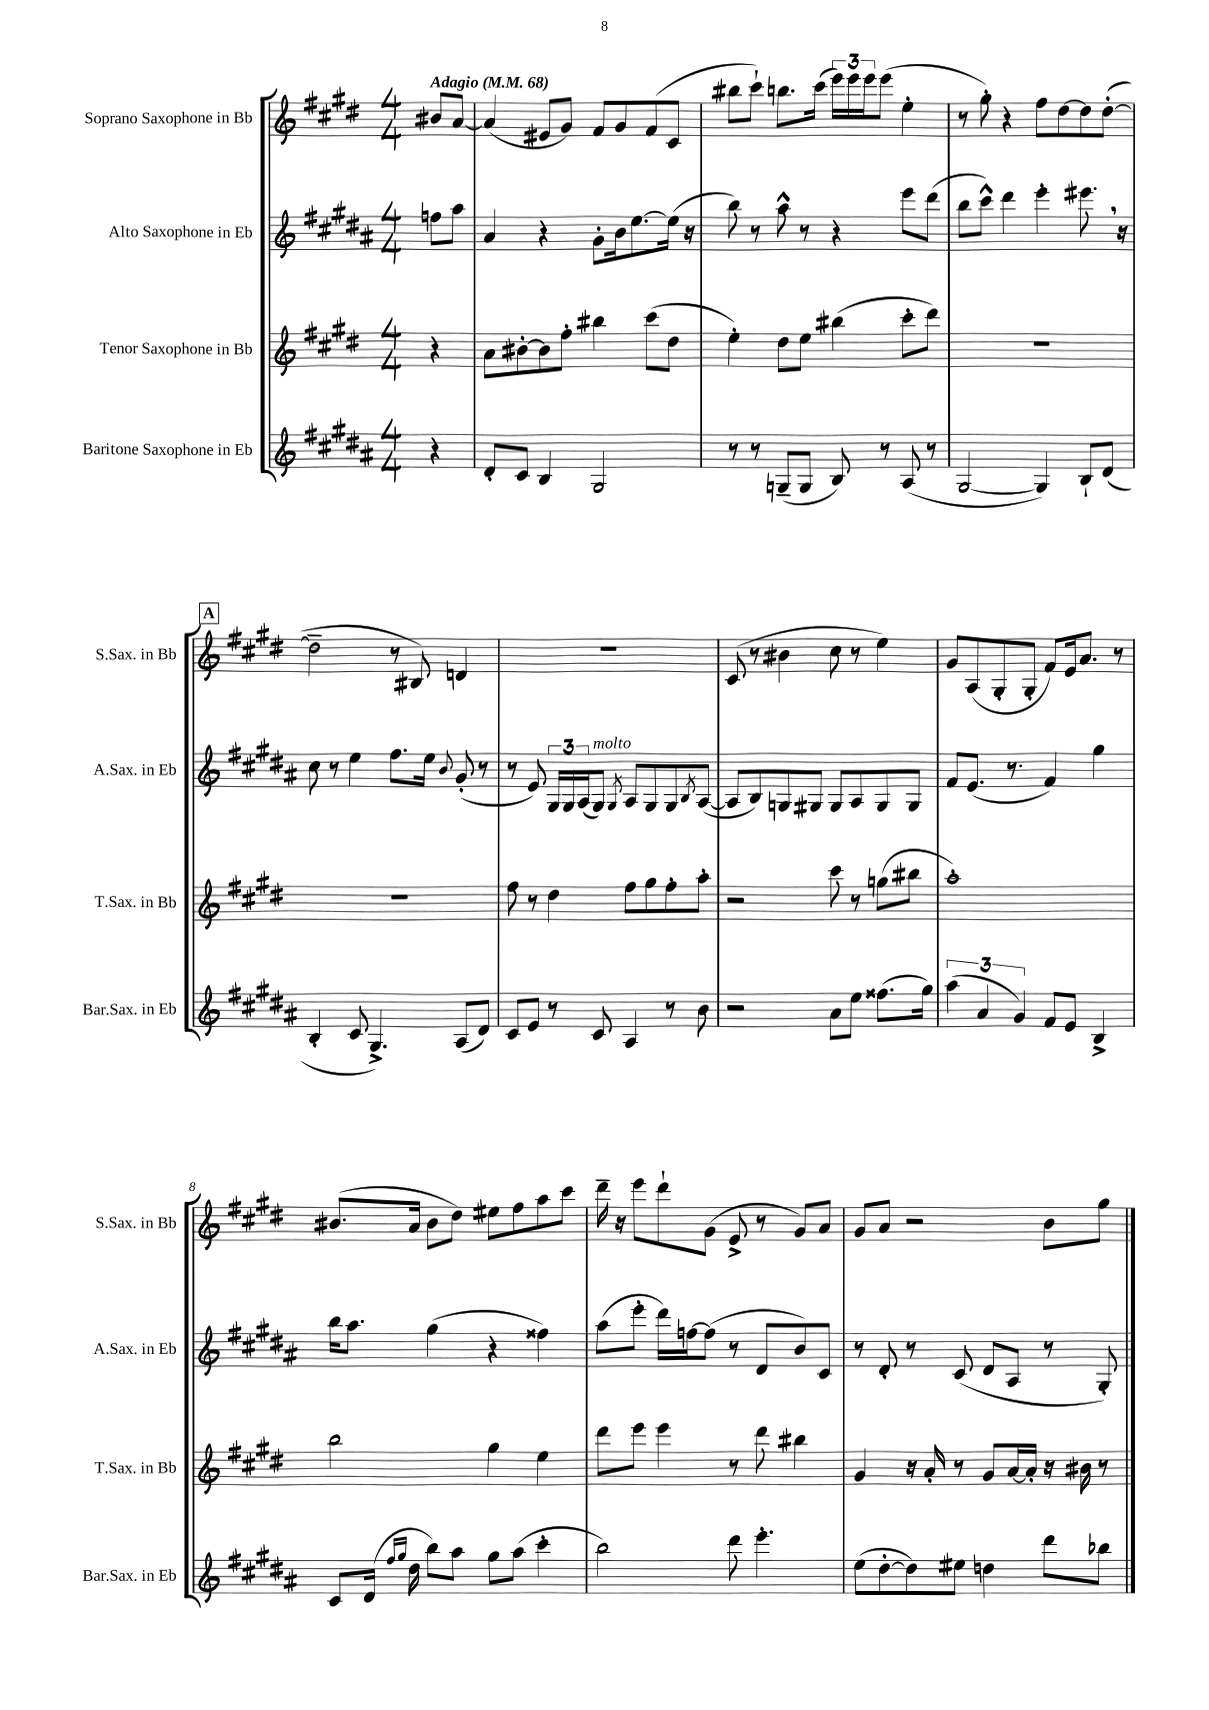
<<
\new StaffGroup <<
\new Staff = "s0" \with { instrumentName = "Soprano Saxophone in Bb" shortInstrumentName = "S.Sax. in Bb" } {
    \clef treble \key e \major \numericTimeSignature \time 4/4 \partial 4 \tempo "Adagio" 4 = 68
    bis'8 a'8~ |
    a'4( eis'8 gis'8) fis'8 gis'8 fis'8( cis'8 |
    bis''8 cis'''8-!) b''8. cis'''16( \tuplet 3/2 { e'''16) e'''16 e'''16 } e'''8( e''4-. |
    r8 gis''8-.) r4 fis''8 dis''8~ dis''8 dis''8~-.( |
    \mark \markup { \box "A" } dis''2-- r8 bis8) d'4 |
    R1 |
    cis'8( r8 bis'4 cis''8 r8 e''4) |
    gis'8 a8( gis8-. gis8-. fis'8) e'16 a'8. r8 |
    bis'8.( a'16 bis'8 dis''8) eis''8 fis''8 a''8 cis'''8 |
    dis'''16-- r16 e'''8 dis'''8-! gis'8( e'8-> r8 gis'8) a'8 |
    gis'8 a'8 r2 b'8 gis''8 \bar "|." |
}
\new Staff = "s1" \with { instrumentName = "Alto Saxophone in Eb" shortInstrumentName = "A.Sax. in Eb" } {
    \clef treble \key b \major \numericTimeSignature \time 4/4 \partial 4
    f''8 ais''8 |
    ais'4 r4 gis'8-. b'16 e''8.~ e''16( r16 |
    b''8) r8 ais''8-^ r8 r4 e'''8 dis'''8( |
    b''8 cis'''8-^) dis'''4 e'''4-. eis'''8. \breathe r16 |
    \mark \markup { \box "A" } cis''8 r8 e''4 fis''8. e''16 \appoggiatura { b'8 } gis'8-.( r8 |
    r8 e'8) \tuplet 3/2 { gis16 gis16 ais16( } gis8^\markup { \italic "molto" }) \acciaccatura { gis8 } ais8 gis8 gis8 \acciaccatura { b8 } ais8~( |
    ais8 b8) g8 gis8 gis8 ais8 gis8 gis8 |
    fis'8 e'8.( r8. fis'4) gis''4 |
    b''16 ais''8. gis''4( r4 fisis''4) |
    ais''8( e'''8-. dis'''16) f''16~ f''8( r8 dis'8 b'8) cis'8 |
    r8 dis'8-. r8 cis'8( dis'8 ais8 r8 gis8-.) \bar "|." |
}
\new Staff = "s2" \with { instrumentName = "Tenor Saxophone in Bb" shortInstrumentName = "T.Sax. in Bb" } {
    \clef treble \key e \major \numericTimeSignature \time 4/4 \partial 4
    r4 |
    a'8 bis'8~-. bis'8 fis''8-. bis''4 cis'''8( dis''8 |
    e''4-.) dis''8 e''8 bis''4( cis'''8-. dis'''8) |
    R1 |
    \mark \markup { \box "A" } r1 |
    fis''8 r8 dis''4 fis''8 gis''8 fis''8-. a''8-. |
    r2 cis'''8 r8 g''8( bis''8 |
    a''1-.) |
    b''2 gis''4 e''4 |
    dis'''8 e'''8 e'''4 r8 dis'''8 bis''4 |
    gis'4 r16 a'16-. r8 gis'8 a'16~ a'16-. r16 bis'16 r8 \bar "|." |
}
\new Staff = "s3" \with { instrumentName = "Baritone Saxophone in Eb" shortInstrumentName = "Bar.Sax. in Eb" } {
    \clef treble \key b \major \numericTimeSignature \time 4/4 \partial 4
    r4 |
    dis'8-. cis'8 b4 gis2 |
    r8 r8 g8--( g8 b8) r8 ais8( r8 |
    gis2~ gis4) b8-! dis'8( |
    \mark \markup { \box "A" } b4-. cis'8 gis4.->) ais8( dis'8) |
    cis'8 e'8 r8 cis'8 ais4 r8 b'8 |
    r2 ais'8 e''8 fisis''8.( gis''16) |
    \tuplet 3/2 { ais''4( ais'4 gis'4) } fis'8 e'8 b4-> |
    cis'8 dis'16( \grace { fis''16 gis''16 } dis''16 b''8) ais''8 gis''8 ais''8( cis'''4-. |
    b''2) dis'''8 e'''4.-. |
    e''8( dis''8~-. dis''8) eis''8 d''4 dis'''8 bes''8 \bar "|." |
}
>>
>>
